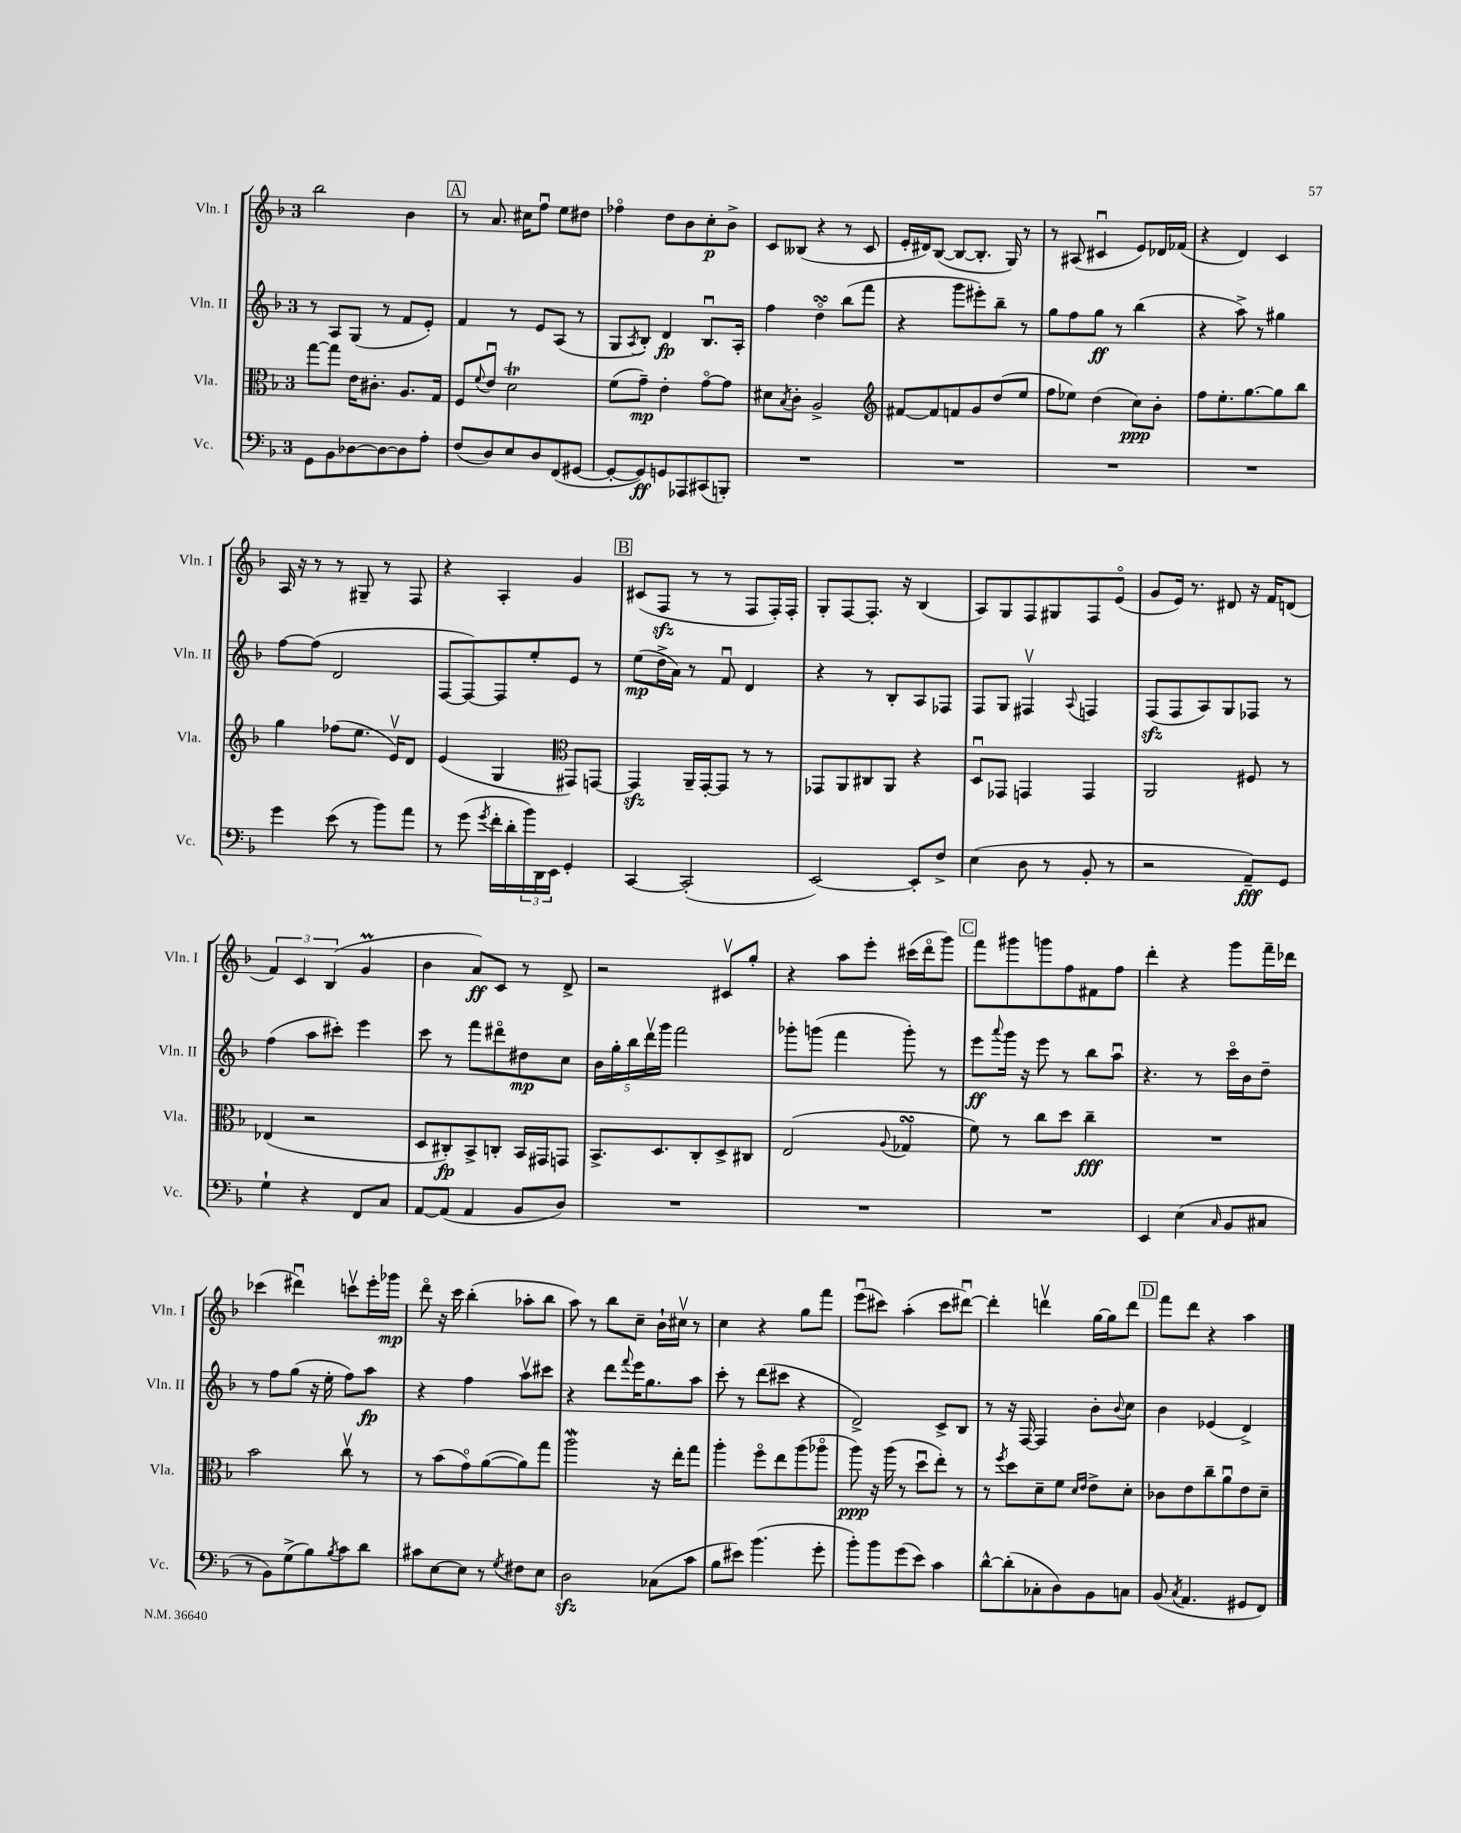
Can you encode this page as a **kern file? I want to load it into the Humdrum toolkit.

**kern	**kern	**kern	**kern
*staff4	*staff3	*staff2	*staff1
*clefF4	*clefC3	*clefG2	*clefG2
*k[b-]	*k[b-]	*k[b-]	*k[b-]
*M3/4	*M3/4	*M3/4	*M3/4
8GG	[8gg	8r	2bb-
8BB-	8gg]	8A	.
[8D-	16e	(8G	.
.	8.c#'	.	.
8D-_	.	8r	.
8D-]	8.A	8f	4b-
8A'	.	8e')	.
.	16G	.	.
=	=	=	=
(8F	8F	4f	8r
.	8qqf	.	.
8D)	8eu	.	8.a
8E	2d	8r	.
.	.	.	16cc#
8D	.	8e	8ffu
(8FF	.	(8A	8ee
[8GG#	.	8r	8dd#
=	=	=	=
8GG#'_	(8f	8G	4ff-o
.	.	8qA	.
8GG#])	8g~)	8B-')	.
8GG	4e'	4d	8dd
8AAA-	.	.	8b-
(8CC#	[8go	8.B-u	8cc'
8BBB')	8g]	.	8b-^
.	.	16A'	.
=	=	=	=
2.r	8d#	4ff	8c
.	8qB-	.	.
.	8c'	.	(8B--
.	2A^	4ddo	4r
.	.	(8bb-	8r
.	.	8fff	8c
=	=	=	=
*	*clefG2	*	*
2.r	[8f#	4r	16e'
.	.	.	16d#)
.	8f#]	.	([8B-
.	8f	8ggg	8B-_
.	8g	8eee#')	8.B-']
.	(8dd	8bb-~	.
.	.	.	16G)
.	8ee	8r	8r
=	=	=	=
2.r	8ff	8gg	8r
.	8ee-)	8ff	(8A#
.	(4dd	8gg	4c#u
.	.	8r	.
.	8cc)	(4bb-	8e)
.	8b-'	.	16d-
.	.	.	(16f-
=	=	=	=
2.r	8ff	4r	4r
.	8.ee'	.	.
.	.	8aa^)	4d)
.	[8.gg	.	.
.	.	8r	.
.	8gg]	4gg#	4c
.	8bb-	.	.
=	=	=	=
4g	4gg	[8ff	16A
.	.	.	16r
.	.	(8ff]	8r
(8e	(8ff-	2d	8r
8r	8.ee	.	8G#~
8b-)	.	.	8r
.	16ev)	.	.
8a	8d	.	8F
=	=	=	=
8r	(4e	[8F	4r
(8g	.	8F_)	.
8qg	.	.	.
16f'	4G	8F]	4A'
16d'	.	.	.
24b-)	.	8ee'	.
24DD	.	.	.
24EE	.	.	.
*	*clefC3	*	*
4GG'	8GG#)	8e	4g
.	[8GG	8r	.
=	=	=	=
[4CC	4GG]	(8ee	(8c#
.	.	16dd^	8F
.	.	16a)	.
(2CC']	16AA~	8r	8r
.	[16GG'	.	.
.	8GG]	8fu	8r
.	8r	4d	8F
.	8r	.	16F')
.	.	.	16F'
=	=	=	=
[2EE)	8GG-	4r	8G'
.	8AA	.	[8F
.	8C#	8r	8.F']
.	8AA	8B-'	.
.	.	.	16r
8EE']	4r	8A	(4B-
8F^	.	8F-	.
=	=	=	=
(4E	8Du	8F	8A)
.	8GG-	8G	8G
8D	4GG	4F#v	8F
8r	.	.	8G#
.	.	8qqA	.
8BB-'	4GG	4F	8F
8r	.	.	(8eo
=	=	=	=
2r	2AA	(8F	8g
.	.	8F	16e)
.	.	.	8.r
.	.	8A)	.
.	.	8G	8d#
8AA~)	8F#	8F-	16r
.	.	.	16f
8GG	8r	8r	(8d
=	=	=	=
4G`	(4E-	(4ff	6f)
.	.	.	6c
4r	2r	8aa	.
.	.	.	(6B-
.	.	8ccc#')	.
8FF	.	4eee	4g
8C	.	.	.
=	=	=	=
[8AA	8D	8ccc	4b-
(8AA]	8C#')	8r	.
4AA	8BB-^	8fff	8a)
.	8C'	8ddd#o	8c
8BB-	16BB-	8dd#	8r
.	16GG#	.	.
8D)	8GG	8cc	8d^
=	=	=	=
2.r	8.BB-^	20b-	2r
.	.	20gg'	.
.	.	20bb-	.
.	.	20dddv	.
.	8.D	.	.
.	.	20ggg	.
.	.	2fff	.
.	8C'	.	.
.	8D^	.	8c#v
.	8C#	.	8gg'
=	=	=	=
2.r	(2E	8ggg-'	4r
.	.	(8ggg	.
.	.	4fff	8aa
.	.	.	8eee'
.	8qqA	.	.
.	4G-	8ggg')	(16ccc#
.	.	.	16dddo
.	.	8r	8ggg)
=	=	=	=
2.r	8f)	8eee	8fff
.	.	8qqaaa	.
.	8r	16ggg	8ggg#
.	.	16r	.
.	8cc	8eee	8ggg
.	8dd	8r	8ff
.	4cc~	8bb-	8f#
.	.	8aau	8ff
=	=	=	=
4EE	2.r	4.r	4ddd'
(4E	.	.	4r
.	.	8r	.
16qqC	.	.	.
8BB-	.	16ccco	8ggg
.	.	16b-	.
8C#	.	8dd~	16fff~
.	.	.	16ddd-
=	=	=	=
8r	2b-	8r	(4ccc-
8BB-)	.	8ff	.
(8G^	.	(8gg	4ddd#u)
8B-)	.	16r	.
.	.	16ee'	.
8qB-	.	.	.
8c	8ccv	8ff)	8cccv
8d	8r	8aa	16eee'
.	.	.	16ggg-
=	=	=	=
8c#	8r	4r	8dddo
[8E	(8b-	.	16r
.	.	.	16ccc
8E]	8go)	4ff	(4bb-'
8r	([8a	.	.
8qG	.	.	.
8F#	8a])	8aav	8aa-'
8E	8gg	8ccc#	8bb-
=	=	=	=
2D	2aa	4r	8aa)
.	.	.	8r
.	.	8ddd	8bb-
.	.	8qqfff	.
.	.	16eee	8cc~
.	.	8.gg	.
(8C-	16r	.	16b-`
.	16ee'	.	16cc#v
8c	8gg	8aa	8r
=	=	=	=
8B-	4aa'	8ccc'	4cc
8e#)	.	8r	.
(4.b-	8ffo	(8ddd	4r
.	8ee	8ccc#	.
.	(8aa	4r	8gg
8g'	8aa-o	.	8fff
=	=	=	=
8b-')	8aa)	2d^)	(8eeeu
8b-	16r	.	8ccc#)
.	(16aa	.	.
(8g	8r	.	(4aa'
8e)	8ddu	.	.
4c	8ee')	8c^	8ccc#
.	8r	8B-	[8ddd#u)
=	=	=	=
[8d^^	8r	8r	4ddd#']
.	8qff	.	.
(8d']	8dd	16r	.
.	.	[16F	.
8C-'	8d~	4F]	4dddv
8D)	8f	.	.
.	16qqd	.	.
.	16qqe	.	.
8BB-	8e^	8b-'	[16gg
.	.	.	16gg]
.	.	8qqb-	.
8C	8d'	8cc	8ddd
=	=	=	=
(8BB-	8c-	4b-	8fff
8qC	.	.	.
4.AA	8e	.	8ddd
.	8cc~	(4e-	4r
.	8au	.	.
8GG#	8e	4d^)	4aa
8FF)	8d~	.	.
==	==	==	==
*-	*-	*-	*-
